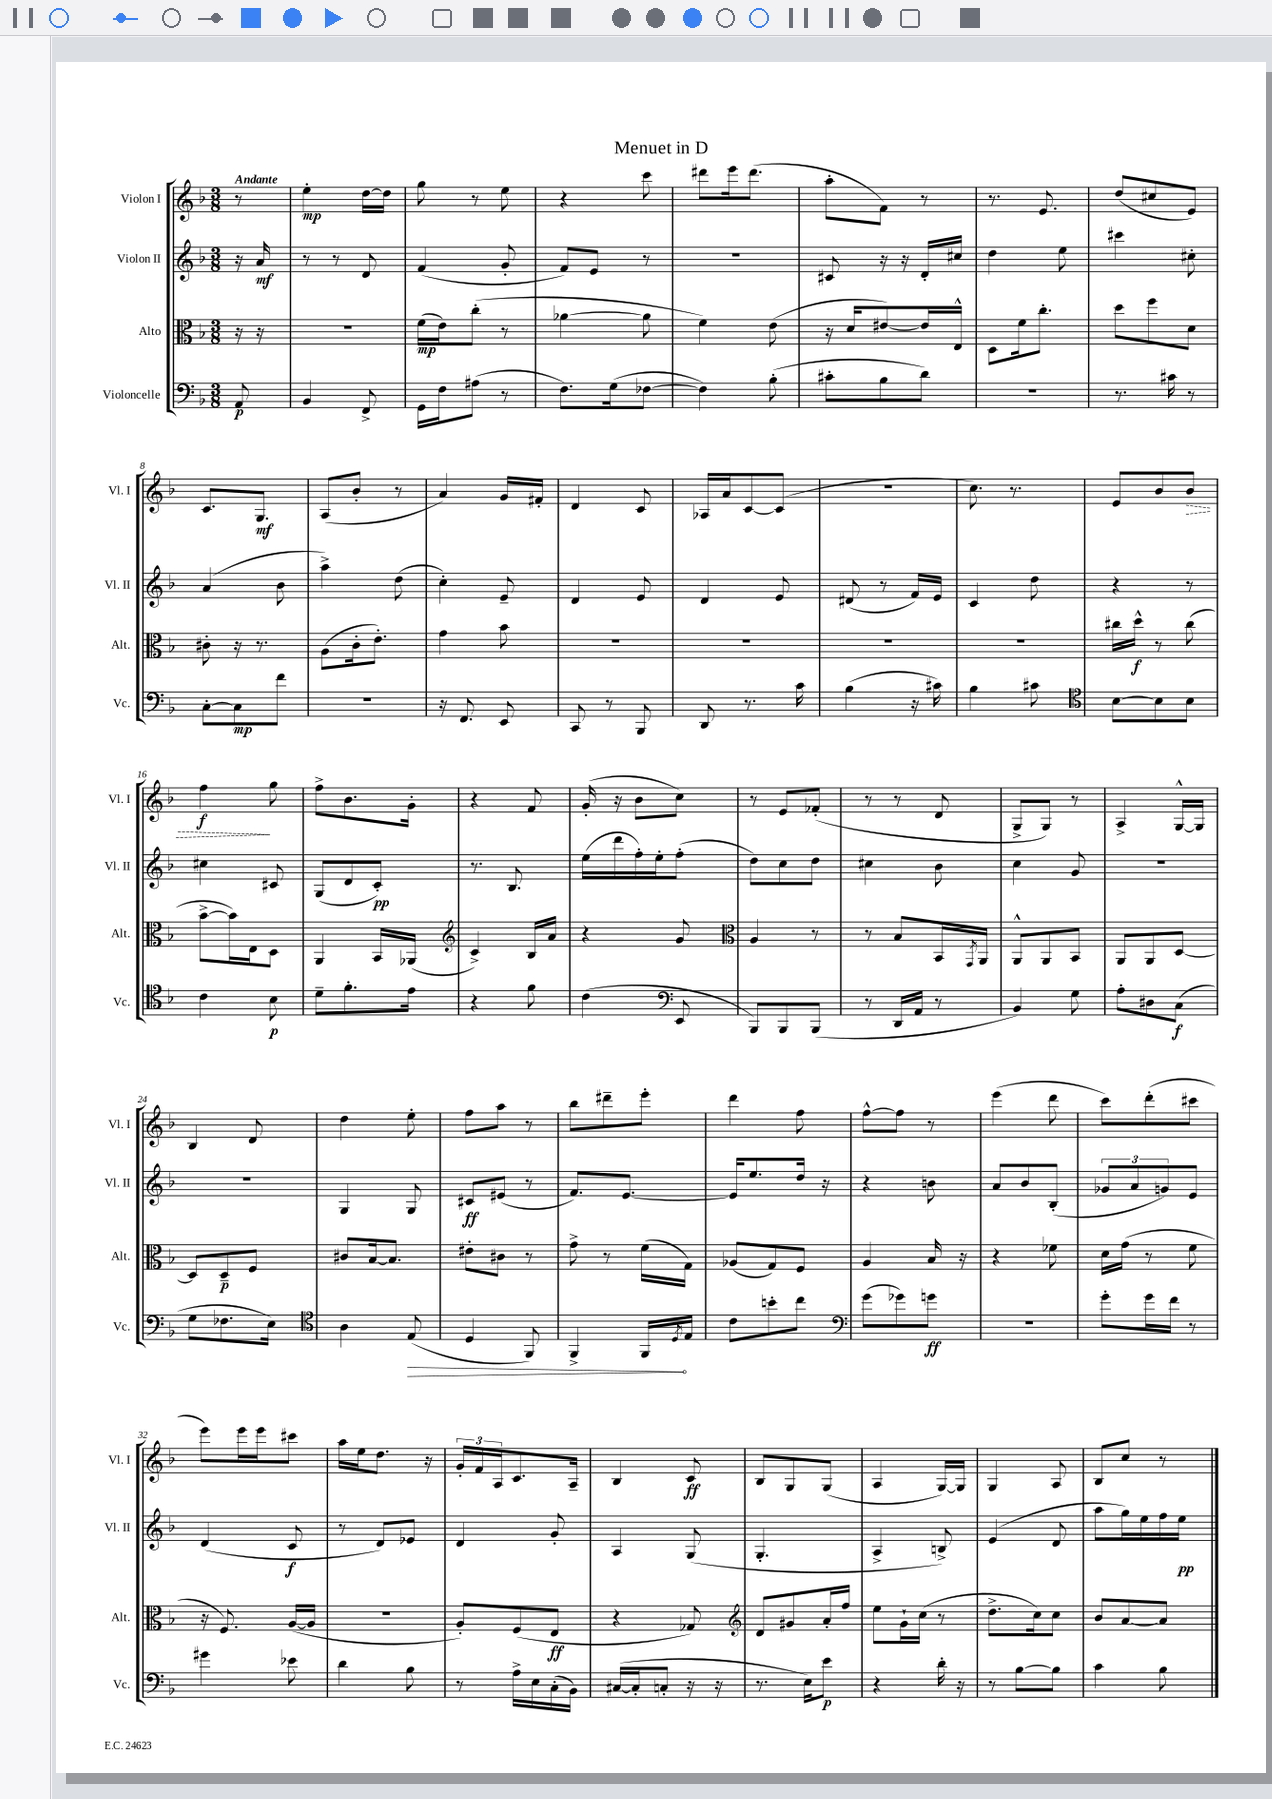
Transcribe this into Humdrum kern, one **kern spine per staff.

**kern	**dynam	**kern	**dynam	**kern	**dynam	**kern	**dynam
*part4	*part4	*part3	*part3	*part2	*part2	*part1	*part1
*staff4	*staff4	*staff3	*staff3	*staff2	*staff2	*staff1	*staff1
*I"Violoncelle	*	*I"Alto	*	*I"Violon II	*	*I"Violon I	*
*I'Vc.	*	*I'Alt.	*	*I'Vl. II	*	*I'Vl. I	*
*clefF4	*	*clefC3	*	*clefG2	*	*clefG2	*
*k[b-]	*	*k[b-]	*	*k[b-]	*	*k[b-]	*
*M3/8	*	*M3/8	*	*M3/8	*	*M3/8	*
=	=	=	=	=	=	=	=
!	!	!	!	!	!	!LO:TX:a:B:t=Andante	!
8AA/	p	16r	.	16r	.	8r	.
.	.	16r	.	16a/	mf	.	.
=1	=1	=1	=1	=1	=1	=1	=1
4BB-/	.	4.r	.	8r	.	4ee'\	mp
.	.	.	.	8r	.	.	.
8FF^/	.	.	.	8d/	.	[16dd\LL	.
.	.	.	.	.	.	16dd\JJ]	.
=2	=2	=2	=2	=2	=2	=2	=2
16GG\LL	.	(16f\LL	mp	(4f/	.	8gg\	.
16F\J	.	16e\J)	.	.	.	.	.
(8A#X\J	.	(8cc'\J	.	.	.	8r	.
8r	.	8r	.	8g'/	.	8ee\	.
=3	=3	=3	=3	=3	=3	=3	=3
8.F\L)	.	[4a-X\	.	8f/L)	.	4r	.
.	.	.	.	8e/J	.	.	.
(16G\k	.	.	.	.	.	.	.
[8F-X\J	.	8a-\]	.	8r	.	8ccc\	.
=4	=4	=4	=4	=4	=4	=4	=4
4F-\])	.	4f\)	.	4.r	.	8ddd#X\L	.
.	.	.	.	.	.	16eee\k	.
.	.	.	.	.	.	(8.ddd#\J	.
(8B-'\	.	(8e\	.	.	.	.	.
=5	=5	=5	=5	=5	=5	=5	=5
8c#X'\L	.	16r	.	8c#X/	.	8aa'\L	.
.	.	16d/KL	.	.	.	.	.
8B-\	.	[8e#X/)	.	16r	.	8f\J)	.
.	.	.	.	16r	.	.	.
8d\J)	.	16e#/L]	.	16d'/LL	.	8r	.
.	.	16E^^/JJ	.	16cc#X/JJ	.	.	.
=6	=6	=6	=6	=6	=6	=6	=6
4.r	.	8D\L	.	4dd\	.	8.r	.
.	.	16f\k	.	.	.	.	.
.	.	8.cc'\J	.	.	.	8.e/	.
.	.	.	.	8ee\	.	.	.
=7	=7	=7	=7	=7	=7	=7	=7
8.r	.	8dd\L	.	4ccc#X\	.	(8dd/L	.
.	.	8ff\	.	.	.	8cc#X/	.
16c#X\	.	.	.	.	.	.	.
8r	.	8d\J	.	8cc#X'\	.	8e/J)	.
!!LO:LB:g=z
=8	=8	=8	=8	=8	=8	=8	=8
[8C'\L	.	8c#X'\	.	(4a/	.	8.c/L	.
8C\]	mp	16r	.	.	.	.	.
.	.	8.r	.	.	.	8.G/J	mf
8f\J	.	.	.	8b-\	.	.	.
=9	=9	=9	=9	=9	=9	=9	=9
4.r	.	(8A\L	.	4aa^\)	.	(8A/L	.
.	.	16c'\k	.	.	.	8b-'/J	.
.	.	8.e'\J)	.	.	.	.	.
.	.	.	.	(8dd\	.	8r	.
=10	=10	=10	=10	=10	=10	=10	=10
16r	.	4g\	.	4cc'\)	.	4a/)	.
8.FF/	.	.	.	.	.	.	.
8EE/	.	8b-\	.	8e~/	.	16g/LL	.
.	.	.	.	.	.	16f#X'/JJ	.
=11	=11	=11	=11	=11	=11	=11	=11
8CC/	.	4.r	.	4d/	.	4d/	.
8r	.	.	.	.	.	.	.
8BBB-/	.	.	.	8e/	.	8c/	.
=12	=12	=12	=12	=12	=12	=12	=12
8DD/	.	4.r	.	4d/	.	16A-X/LL	.
.	.	.	.	.	.	16a/J	.
8.r	.	.	.	.	.	[8c/	.
.	.	.	.	8e/	.	(8c/J]	.
16c\	.	.	.	.	.	.	.
=13	=13	=13	=13	=13	=13	=13	=13
(4B-\	.	4.r	.	(8d#X/	.	4.r	.
.	.	.	.	8r	.	.	.
16r	.	.	.	16f/LL)	.	.	.
16c#X\)	.	.	.	16e/JJ	.	.	.
=14	=14	=14	=14	=14	=14	=14	=14
4B-\	.	4.r	.	4c/	.	8.cc\)	.
.	.	.	.	.	.	8.r	.
8c#X\	.	.	.	8dd\	.	.	.
=15	=15	=15	=15	=15	=15	=15	=15
*clefC4	*	*	*	*	*	*	*
[8B-\L	.	16cc#X\LL	.	4r	.	8e/L	.
.	.	16dd^^\JJ	f	.	.	.	.
8B-\]	.	8r	.	.	.	8b-/	.
!	!	!	!	!	!	!	!LO:HP:b
8B-\J	.	(8cc#\	.	8r	.	8b-/J	>
!!LO:LB:g=z
=16	=16	=16	=16	=16	=16	=16	=16
4c\	.	[8b-^\L	.	4cc#X\	.	4ff\	f
.	.	16b-\L])	.	.	.	.	.
.	.	16E\J	.	.	.	.	.
8B-\	p	8D\J	.	8c#X/	.	8gg\	]
=17	=17	=17	=17	=17	=17	=17	=17
8d~\L	.	4AA/	.	(8G/L	.	8ff^\L	.
8.f'\	.	.	.	8d/	.	8.b-\	.
.	.	16BB-/LL	.	8c'/J)	pp	.	.
16e\Jk	.	(16AA-X/JJ	.	.	.	16g'\Jk	.
=18	=18	=18	=18	=18	=18	=18	=18
*	*	*clefG2	*	*	*	*	*
4r	.	4c^/)	.	8.r	.	4r	.
.	.	.	.	8.B-/	.	.	.
8f\	.	16B-/LL	.	.	.	8f/	.
.	.	16a/JJ	.	.	.	.	.
=19	=19	=19	=19	=19	=19	=19	=19
(4c\	.	4r	.	(16ee\LL	.	(16g'/	.
.	.	.	.	16ddd\	.	16r	.
.	.	.	.	16ff'\)	.	8b-\L	.
.	.	.	.	16ee'\J	.	.	.
*clefF4	*	*	*	*	*	*	*
8EE/	.	8g/	.	(8ff'\J	.	8cc\J)	.
=20	=20	=20	=20	=20	=20	=20	=20
*	*	*clefC3	*	*	*	*	*
8BBB-/L)	.	4A/	.	8dd\L)	.	8r	.
8BBB-/	.	.	.	8cc\	.	8e/L	.
(8BBB-/J	.	8r	.	8dd\J	.	(8f-X'/J	.
=21	=21	=21	=21	=21	=21	=21	=21
8r	.	8r	.	4cc#X\	.	8r	.
16DD/LL	.	8B-/L	.	.	.	8r	.
16AA/JJ	.	.	.	.	.	.	.
8r	.	16BB-/L	.	8b-\	.	8d/	.
.	.	8qGG/	.	.	.	.	.
.	.	16AA/JJ	.	.	.	.	.
=22	=22	=22	=22	=22	=22	=22	=22
4BB-/)	.	8AA^^/L	.	4cc\	.	8G^/L	.
.	.	8AA/	.	.	.	8G/J)	.
8G\	.	8BB-/J	.	8g/	.	8r	.
=23	=23	=23	=23	=23	=23	=23	=23
8A'\L	.	8AA/L	.	4.r	.	4A^/	.
8D#X\	.	8AA/	.	.	.	.	.
(8C\J	f	[8D/J	.	.	.	[16G^^/LL	.
.	.	.	.	.	.	16G/JJ]	.
!!LO:LB:g=z
=24	=24	=24	=24	=24	=24	=24	=24
8G\L	.	8D/L]	.	4.r	.	4B-/	.
8.F-X\	.	8D~/	p	.	.	.	.
.	.	8F/J	.	.	.	8d/	.
16E\Jk)	.	.	.	.	.	.	.
=25	=25	=25	=25	=25	=25	=25	=25
*clefC4	*	*	*	*	*	*	*
4A\	.	8c#X/L	.	4G/	.	4dd\	.
.	.	[16B-/k	.	.	.	.	.
.	.	8.B-/J]	.	.	.	.	.
!	!LO:HP:b	!	!	!	!	!	!
(8E/	>	.	.	8G/	.	8ee'\	.
=26	=26	=26	=26	=26	=26	=26	=26
4D/	.	8e#X'\L	.	8c#X/L	ff	8ff\L	.
.	.	8c#X\J	.	(8e#X/J	.	8aa\J	.
8FF/)	.	8r	.	8r	.	8r	.
=27	=27	=27	=27	=27	=27	=27	=27
4FF^/	.	8g^\	.	8.f/L)	.	8bb-\L	.
.	.	8r	.	.	.	8ddd#X~\	.
.	.	.	.	[8.e/J	.	.	.
16FF/LL	.	(16f\LL	.	.	.	8eee'\J	.
8qD/	.	.	.	.	.	.	.
16E/JJ	]	16G\JJ)	.	.	.	.	.
=28	=28	=28	=28	=28	=28	=28	=28
8c\L	.	(8A-X/L	.	16e/KL]	.	4ddd\	.
.	.	.	.	8.ee/	.	.	.
8bn'\	.	8G/)	.	.	.	.	.
8cc\J	.	8F/J	.	16dd/Jk	.	8ff\	.
.	.	.	.	16r	.	.	.
=29	=29	=29	=29	=29	=29	=29	=29
*clefF4	*	*	*	*	*	*	*
(8g\L	.	4A/	.	4r	.	[8ff^^\L	.
8g-X\)	.	.	.	.	.	8ff\J]	.
8gn\J	ff	16B-/	.	8bn\	.	8r	.
.	.	16r	.	.	.	.	.
=30	=30	=30	=30	=30	=30	=30	=30
4.r	.	4r	.	8a/L	.	(4eee\	.
.	.	.	.	8b-/	.	.	.
.	.	8f-X\	.	(8B-'/J	.	8ddd\	.
=31	=31	=31	=31	=31	=31	=31	=31
8g'\L	.	16d\LL	.	12g-X/L	.	8ccc\L)	.
.	.	(16g\JJ	.	.	.	.	.
.	.	.	.	12a/	.	.	.
16g\L	.	8r	.	.	.	(8ddd'\	.
.	.	.	.	12gn/)	.	.	.
16f\JJ	.	.	.	.	.	.	.
8r	.	8f\	.	8e/J	.	8ccc#X\J	.
!!LO:LB:g=z
=32	=32	=32	=32	=32	=32	=32	=32
4g#X\	.	16r	.	(4d/	.	8eee\L)	.
.	.	8.F/)	.	.	.	.	.
.	.	.	.	.	.	16eee\L	.
.	.	.	.	.	.	16eee\J	.
8e-X\	.	([16A/LL	.	8c/	f	8ccc#X\J	.
.	.	16A/JJ]	.	.	.	.	.
=33	=33	=33	=33	=33	=33	=33	=33
4d\	.	4.r	.	8r	.	16aa\LL	.
.	.	.	.	.	.	16ee\J	.
.	.	.	.	8d/L)	.	8.dd\J	.
8B-\	.	.	.	8e-X/J	.	.	.
.	.	.	.	.	.	16r	.
=34	=34	=34	=34	=34	=34	=34	=34
8r	.	8A'/L)	.	4d/	.	24g'/LL	.
.	.	.	.	.	.	24f/	.
.	.	.	.	.	.	24A/J	.
16A^\LL	.	(8F/	.	.	.	8.c/	.
16E\	.	.	.	.	.	.	.
(16C'\	.	8E/J	ff	8g'/	.	.	.
16BB-\JJ)	.	.	.	.	.	16A~/Jk	.
=35	=35	=35	=35	=35	=35	=35	=35
([16C#X/LL	.	4r	.	4A/	.	4B-/	.
16C#'/J]	.	.	.	.	.	.	.
8Cn'/J	.	.	.	.	.	.	.
16r	.	8G-X/)	.	(8G/	.	8c/	ff
16r	.	.	.	.	.	.	.
=36	=36	=36	=36	=36	=36	=36	=36
*	*	*clefG2	*	*	*	*	*
8.r	.	8d/L	.	4.G'/	.	8B-/L	.
.	.	8g#X/	.	.	.	8G/	.
16E\KL)	.	.	.	.	.	.	.
8e\J	p	16a'/L	.	.	.	(8G/J	.
.	.	16ff/JJ	.	.	.	.	.
=37	=37	=37	=37	=37	=37	=37	=37
4r	.	8ee\L	.	4A^/	.	4A/	.
.	.	16g`\L	.	.	.	.	.
.	.	(16cc\JJ	.	.	.	.	.
16d'\	.	8r	.	8Bn^/)	.	[16G/LL)	.
16r	.	.	.	.	.	16G/JJ]	.
=38	=38	=38	=38	=38	=38	=38	=38
8r	.	8.dd^\L	.	(4e/	.	4G/	.
[8B-\L	.	.	.	.	.	.	.
.	.	16cc\k)	.	.	.	.	.
8B-\J]	.	8cc\J	.	8d/	.	8A/	.
=39	=39	=39	=39	=39	=39	=39	=39
4c\	.	8b-/L	.	8aa\L	.	8B-/L	.
.	.	[8a/	.	16gg\L)	.	8cc/J	.
.	.	.	.	16ee\	.	.	.
8B-\	.	8a/J]	.	16ff\	.	8r	.
.	.	.	.	16ee\JJ	pp	.	.
==	==	==	==	==	==	==	==
*-	*-	*-	*-	*-	*-	*-	*-
